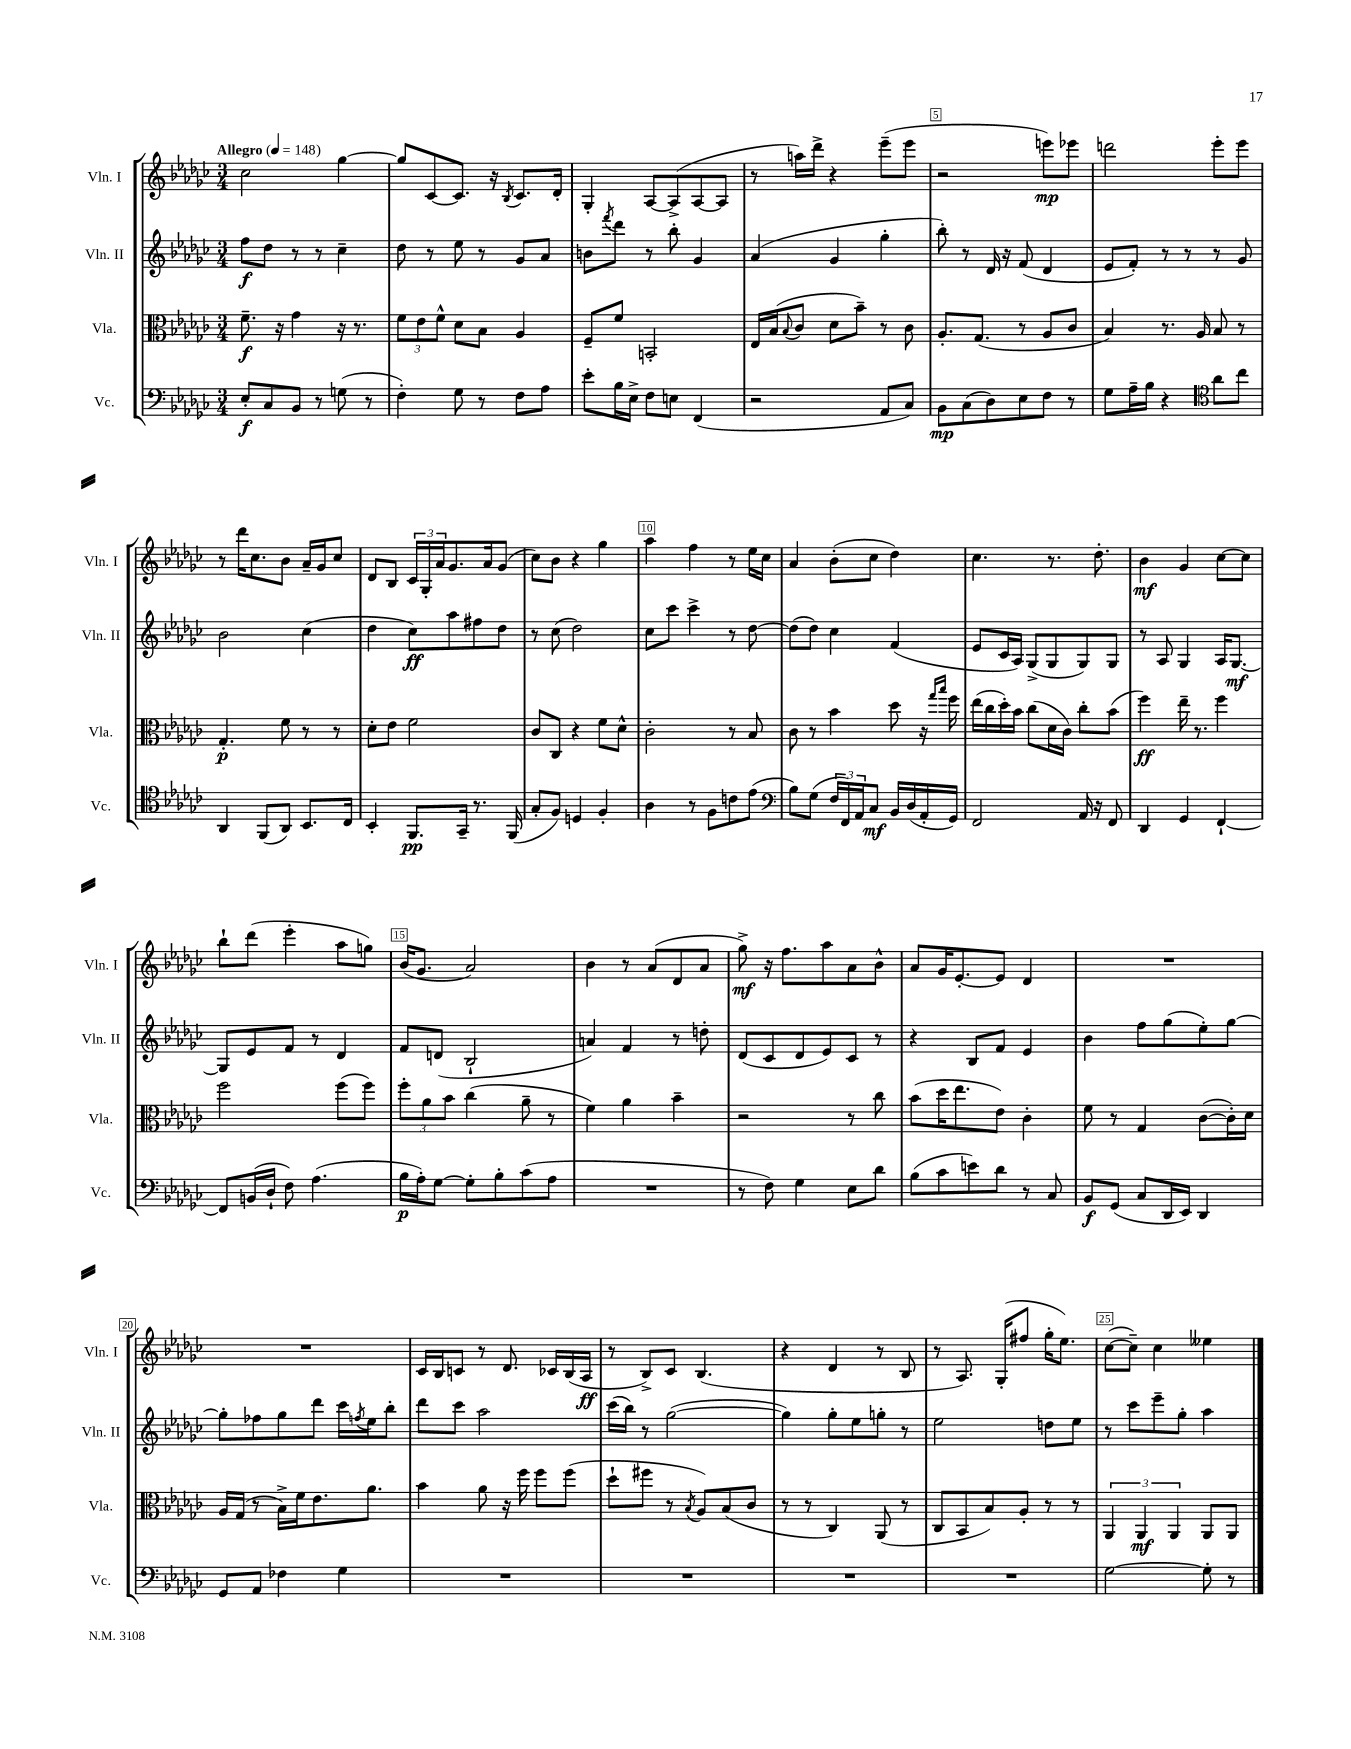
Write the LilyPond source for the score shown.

<<
\new StaffGroup <<
\new Staff = "s0" \with { instrumentName = "Vln. I" shortInstrumentName = "Vln. I" } {
    \clef treble \key ges \major \numericTimeSignature \time 3/4 \tempo "Allegro" 4 = 148
    ces''2 ges''4~ |
    ges''8 ces'8~ ces'8. r16 \acciaccatura { bes8 } ces'8. des'16-. |
    ges4-. aes8~ aes8->( aes8~ aes8 |
    r8 a''16) des'''16-> r4 ees'''8--( ees'''8 |
    r2 e'''8\mp) ees'''8 |
    d'''2 ees'''8-. ees'''8 |
    r8 des'''16 ces''8. bes'8 aes'16-- ges'16 ces''8 |
    des'8 bes8 \tuplet 3/2 { ces'16 ges16-. aes'16 } ges'8. aes'16 ges'8( |
    ces''8) bes'8 r4 ges''4 |
    aes''4 f''4 r8 ees''16 ces''16 |
    aes'4 bes'8-.( ces''8 des''4) |
    ces''4. r8. des''8.-. |
    bes'4\mf ges'4 ces''8~ ces''8 |
    bes''8-! des'''8( ees'''4-. aes''8 g''8) |
    bes'16( ges'8. aes'2) |
    bes'4 r8 aes'8( des'8 aes'8 |
    ges''8->\mf) r16 f''8. aes''8 aes'8 bes'8-^ |
    aes'8 ges'16 ees'8.~-. ees'8 des'4 |
    R2. |
    R2. |
    ces'16 bes16 c'8 r8 des'8. ces'16 bes16( aes16\ff |
    r8 bes8->) ces'8 bes4.( |
    r4 des'4 r8 bes8 |
    r8 aes8.) ges16-.( fis''8 ges''16-. ees''8.) |
    ces''8~( ces''8--) ces''4 eeses''4 \bar "|." |
}
\new Staff = "s1" \with { instrumentName = "Vln. II" shortInstrumentName = "Vln. II" } {
    \clef treble \key ges \major \numericTimeSignature \time 3/4
    f''8\f des''8 r8 r8 ces''4-- |
    des''8 r8 ees''8 r8 ges'8 aes'8 |
    b'8 \acciaccatura { f'''8 } des'''8 r8 bes''8-. ges'4 |
    aes'4( ges'4 ges''4-. |
    bes''8-.) r8 des'16 r16 f'8( des'4 |
    ees'8 f'8-.) r8 r8 r8 ges'8 |
    bes'2 ces''4( |
    des''4 ces''8\ff) aes''8 fis''8 des''8 |
    r8 ces''8( des''2) |
    ces''8 ces'''8 ces'''4-> r8 des''8~ |
    des''8( des''8) ces''4 f'4( |
    ees'8 ces'16 aes16) ges8->( ges8 ges8) ges8 |
    r8 aes8 ges4 aes16 ges8.~\mf |
    ges8 ees'8 f'8 r8 des'4 |
    f'8 d'8( bes2-! |
    a'4) f'4 r8 d''8-. |
    des'8( ces'8 des'8 ees'8) ces'8 r8 |
    r4 bes8 f'8 ees'4 |
    bes'4 f''8 ges''8( ees''8-.) ges''8~ |
    ges''8-. fes''8 ges''8 des'''8 ces'''16 \acciaccatura { f''8 } ees''16 bes''8-. |
    des'''8 ces'''8 aes''2 |
    ces'''16( bes''16) r8 ges''2~( |
    ges''4) ges''8-. ees''8 g''8-. r8 |
    ees''2 d''8 ees''8 |
    r8 ces'''8 ees'''8-- ges''8-. aes''4 \bar "|." |
}
\new Staff = "s2" \with { instrumentName = "Vla." shortInstrumentName = "Vla." } {
    \clef alto \key ges \major \numericTimeSignature \time 3/4
    f'8.--\f r16 ges'4 r16 r8. |
    \tuplet 3/2 { f'8 ees'8 f'8-^ } des'8 bes8 aes4 |
    f8-- f'8 b,2-. |
    ees16 bes16( \appoggiatura { bes8 } ces'8 des'8 bes'8--) r8 ces'8 |
    aes8.-. ges8.( r8 aes8 ces'8 |
    bes4) r8. aes16 bes8 r8 |
    ges4.-.\p f'8 r8 r8 |
    des'8-. ees'8 f'2 |
    ces'8 ces8 r4 f'8 des'8-^ |
    ces'2-. r8 bes8 |
    ces'8 r8 bes'4 des''8 r16 \grace { ges''16 bes''16 } f''16 |
    ees''16( ces''16 des''16-.) bes'16 ces''8( des'16 ces'16) ces''8-. bes'8( |
    f''4\ff) ees''16-- r8. f''4 |
    f''2 f''8( f''8) |
    \tuplet 3/2 { f''8-. aes'8 bes'8 } ces''4( aes'8-- r8 |
    f'4) aes'4 bes'4-- |
    r2 r8 ces''8 |
    bes'8( des''16 ees''8. ees'8) ces'4-. |
    f'8 r8 ges4 ces'8~( ces'16-.) des'16 |
    aes16 ges16( r8 bes16->) f'16 ees'8. aes'8. |
    bes'4 aes'8 r16 f''16 f''8 f''8( |
    des''8-! fis''8 r8 \acciaccatura { bes8 } aes8) bes8( ces'8 |
    r8 r8 ces4) aes,8( r8 |
    ces8 bes,8 bes8) aes8-. r8 r8 |
    \tuplet 3/2 { aes,4 aes,4\mf aes,4 } aes,8 aes,8 \bar "|." |
}
\new Staff = "s3" \with { instrumentName = "Vc." shortInstrumentName = "Vc." } {
    \clef bass \key ges \major \numericTimeSignature \time 3/4
    ees8-.\f ces8 bes,8 r8 g8( r8 |
    f4-.) ges8 r8 f8 aes8 |
    ees'8-. bes16 ees16-> f8 e8 f,4( |
    r2 aes,8 ces8) |
    bes,8\mp ces8( des8) ees8 f8 r8 |
    ges8 aes16-- bes16 r4 \clef tenor aes'8 ces''8 |
    aes,4 f,8( aes,8) bes,8. ces16 |
    bes,4-. f,8.\pp ges,16-- r8. f,16( |
    ges8-. f8) d4 f4-. |
    aes4 r8 f8 c'8 ees'8( |
    \clef bass bes8) ges8( \tuplet 3/2 { f16 f,16) aes,16 } ces8\mf bes,16 des16( aes,16-. ges,16) |
    f,2 aes,16 r16 f,8 |
    des,4 ges,4 f,4~-! |
    f,8 b,16( des16-! f8) aes4.( |
    bes16\p aes16-.) ges8~ ges8-. bes8-. ces'8( aes8 |
    R2. |
    r8 f8) ges4 ees8 des'8 |
    bes8( ces'8 e'8) des'8 r8 ces8 |
    bes,8\f ges,8( ces8 des,16 ees,16) des,4 |
    ges,8 aes,8 fes4 ges4 |
    R2. |
    R2. |
    R2. |
    R2. |
    ges2~ ges8-. r8 \bar "|." |
}
>>
>>
\layout { \context { \Score \override BarNumber.break-visibility = ##(#f #t #t) barNumberVisibility = #(every-nth-bar-number-visible 5) \override BarNumber.stencil = #(make-stencil-boxer 0.1 0.3 ly:text-interface::print) } }
